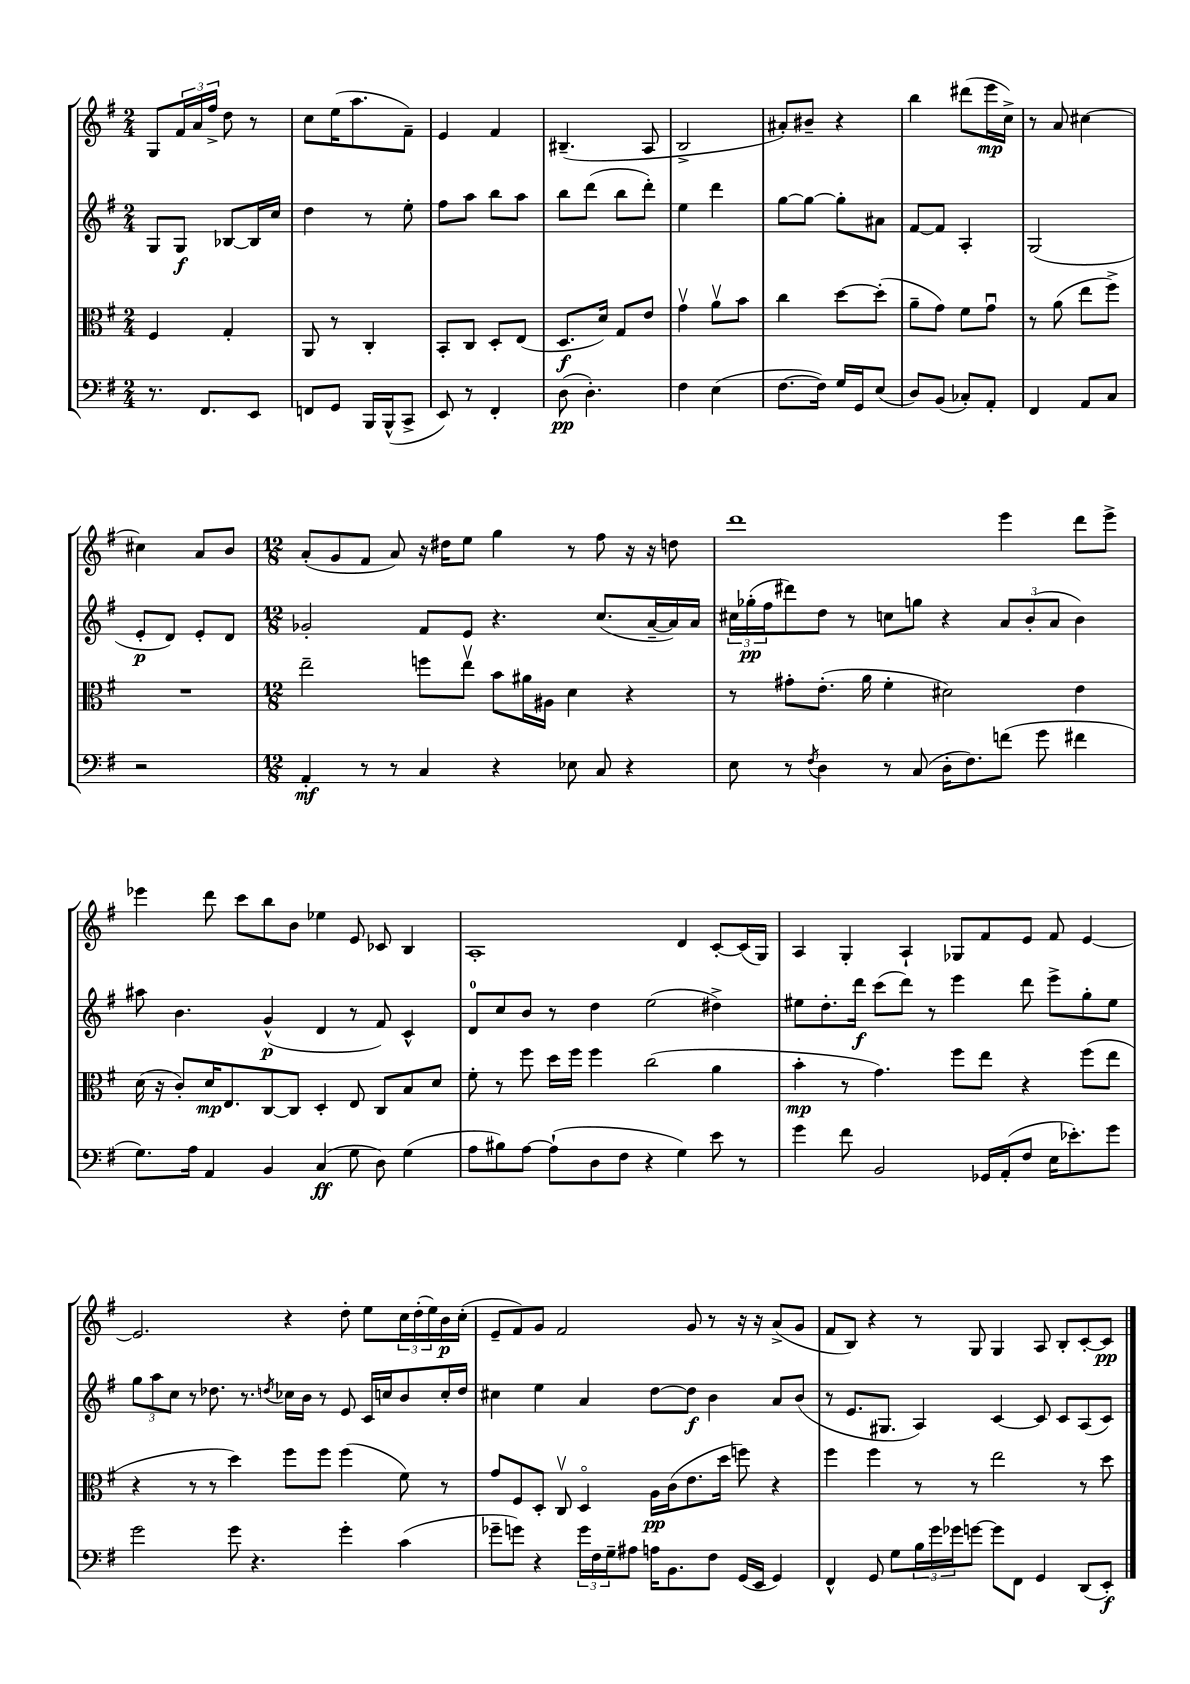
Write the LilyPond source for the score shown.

<<
\new StaffGroup <<
\new Staff = "s0" {
    \clef treble \key g \major \numericTimeSignature \time 2/4
    g8 \tuplet 3/2 { fis'16 a'16 fis''16-> } d''8 r8 |
    c''8 e''16( a''8. fis'8--) |
    e'4 fis'4 |
    bis4.--( a8 |
    b2-> |
    ais'8-.) bis'8-- r4 |
    b''4 dis'''8( e'''16\mp c''16->) |
    r8 a'8 cis''4~ |
    cis''4 a'8 b'8 |
    \numericTimeSignature \time 12/8 a'8-.( g'8 fis'8 a'8) r16 dis''16 e''8 g''4 r8 fis''8 r16 r16 d''8 |
    d'''1 e'''4 d'''8 e'''8-> |
    ees'''4 d'''8 c'''8 b''8 b'8 ees''4 e'8 ces'8 b4 |
    a1-. d'4 c'8~-. c'16( g16) |
    a4 g4-. a4-! ges8 fis'8 e'8 fis'8 e'4~ |
    e'2. r4 d''8-. e''8 \tuplet 3/2 { c''16 d''16-.( e''16) } b'16\p c''16-.( |
    e'8-- fis'8) g'8 fis'2 g'8 r8 r16 r16 a'8->( g'8 |
    fis'8 b8) r4 r8 g8 g4 a8 b8-. c'8~-. c'8\pp \bar "|." |
}
\new Staff = "s1" {
    \clef treble \key g \major \numericTimeSignature \time 2/4
    g8 g8\f bes8~ bes16 c''16 |
    d''4 r8 e''8-. |
    fis''8 a''8 b''8 a''8 |
    b''8 d'''8( b''8 d'''8-.) |
    e''4 d'''4 |
    g''8~ g''8~ g''8-. ais'8 |
    fis'8~ fis'8 a4-. |
    g2( |
    e'8-.\p d'8) e'8-. d'8 |
    \numericTimeSignature \time 12/8 ges'2-. fis'8 e'8 r4. c''8.( a'16~-- a'16) a'16 |
    \tuplet 3/2 { cis''16 ges''16-.\pp( fis''16 } dis'''8) d''8 r8 c''8 g''8 r4 \tuplet 3/2 { a'8 b'8-.( a'8 } b'4) |
    ais''8 b'4. g'4-^\p( d'4 r8 fis'8) c'4-^ |
    d'8-0 c''8 b'8 r8 d''4 e''2( dis''4->) |
    eis''8 d''8.-. d'''16\f c'''8( d'''8) r8 e'''4 d'''8 e'''8-> g''8-. eis''8 |
    \tuplet 3/2 { g''8 a''8 c''8 } r8 des''8. r8. \acciaccatura { d''8 } ces''16 b'16 r8 e'8 c'16 c''16 b'8 c''16-. d''16 |
    cis''4 e''4 a'4 d''8~ d''8\f b'4 a'8 b'8( |
    r8 e'8. gis8. a4) c'4~ c'8 c'8 a8( c'8) \bar "|." |
}
\new Staff = "s2" {
    \clef alto \key g \major \numericTimeSignature \time 2/4
    fis4 g4-. |
    a,8 r8 c4-. |
    b,8-. c8 d8-. e8( |
    d8.\f d'16) g8 e'8 |
    g'4\upbow a'8\upbow b'8 |
    c''4 d''8~ d''8-.( |
    a'8-- g'8) fis'8 g'8\downbow |
    r8 a'8( e''8 fis''8->) |
    R2 |
    \numericTimeSignature \time 12/8 e''2-- f''8 e''8\upbow b'8 ais'16 ais16 d'4 r4 |
    r8 gis'8-. e'8.-.( a'16 fis'4-. dis'2) e'4 |
    d'16( r16 c'8-.) d'16\mp e8. c8~ c8 d4-. e8 c8 b8 d'8 |
    fis'8-. r8 fis''8 d''16 fis''16 fis''4 c''2( a'4 |
    b'4-.\mp r8 g'4.) fis''8 e''8 r4 fis''8( e''8 |
    r4 r8 r8 d''4) fis''8 fis''8 fis''4( fis'8) r8 |
    g'8 fis8 d8-. c8\upbow d4\flageolet a16\pp c'16( e'8. d''16 f''8) r4 |
    fis''4 fis''4 r8 r8 e''2 r8 d''8 \bar "|." |
}
\new Staff = "s3" {
    \clef bass \key g \major \numericTimeSignature \time 2/4
    r8. fis,8. e,8 |
    f,8 g,8 b,,16 b,,16-^( c,8-> |
    e,8) r8 fis,4-. |
    d8\pp( d4.-.) |
    fis4 e4( |
    fis8.~ fis16) g16 g,16 e8( |
    d8) b,8( ces8-.) a,8-. |
    fis,4 a,8 c8 |
    r2 |
    \numericTimeSignature \time 12/8 a,4-.\mf r8 r8 c4 r4 ees8 c8 r4 |
    e8 r8 \acciaccatura { fis8 } d4 r8 c8( d16-. fis8.) f'8( g'8 fis'4 |
    g8.) a16 a,4 b,4 c4\ff( g8 d8) g4( |
    a8 bis8) a8~ a8-!( d8 fis8 r4 g4) e'8 r8 |
    g'4 fis'8 b,2 ges,16 a,16-.( fis8 e16 ees'8.-.) g'8 |
    g'2 g'8 r4. g'4-. c'4( |
    ges'8-- g'8) r4 \tuplet 3/2 { g'16 fis16 g16-- } ais8 a16 b,8. fis8 g,16( e,16 g,4) |
    fis,4-^ g,8 g8 \tuplet 3/2 { b16 g'16 ges'16 } g'8~ g'8 fis,8 g,4 d,8( e,8-.\f) \bar "|." |
}
>>
>>
\layout { \context { \Score \remove "Bar_number_engraver" } }
